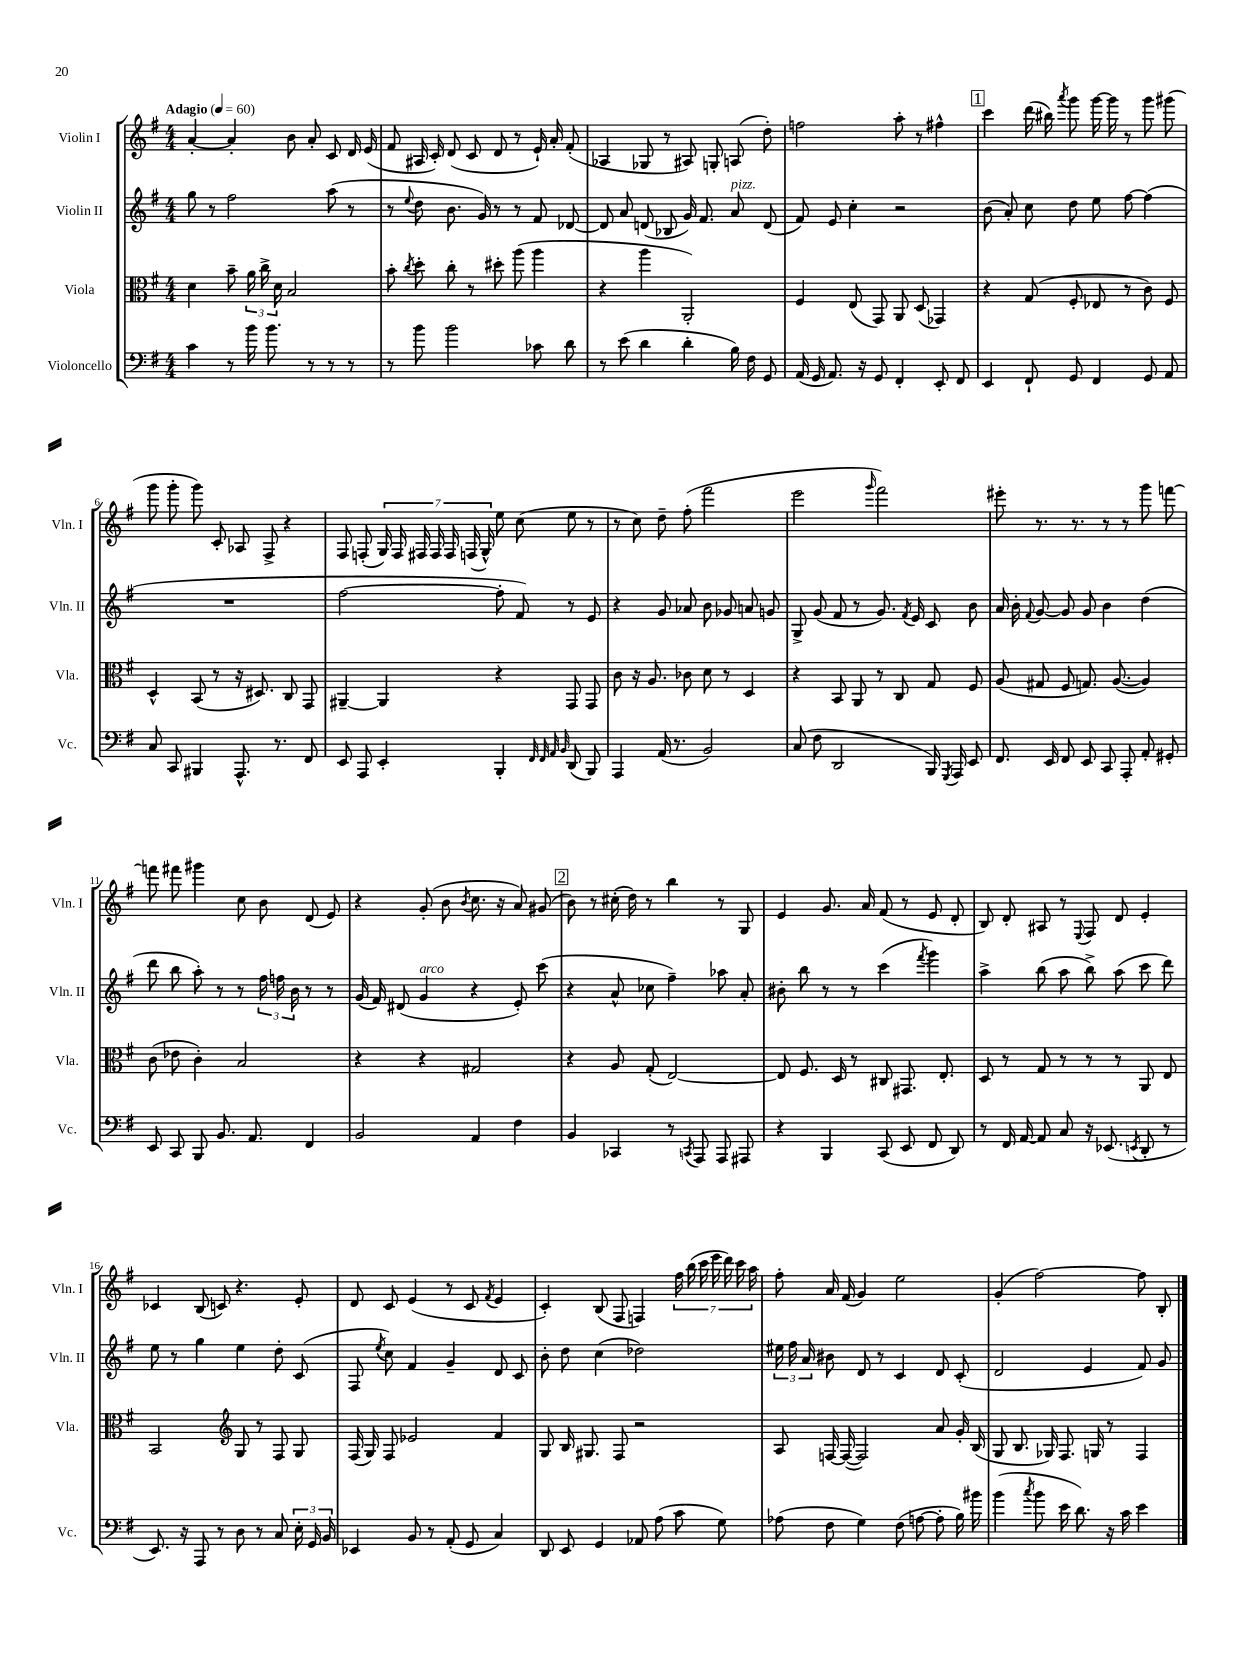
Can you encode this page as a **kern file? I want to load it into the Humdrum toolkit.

**kern	**kern	**kern	**kern
*part4	*part3	*part2	*part1
*staff4	*staff3	*staff2	*staff1
*I"Violoncello	*I"Viola	*I"Violin II	*I"Violin I
*I'Vc.	*I'Vla.	*I'Vln. II	*I'Vln. I
*clefF4	*clefC3	*clefG2	*clefG2
*k[f#]	*k[f#]	*k[f#]	*k[f#]
*M4/4	*M4/4	*M4/4	*M4/4
*MM60	*MM60	*MM60	*MM60
=1	=1	=1	=1
!	!	!	!LO:TX:a:B:t=Adagio
4c\	4d\	8gg\	[4a'/
.	.	8r	.
8r	8b~\	2ff#\	4a'/]
16b\	24a\	.	.
.	24cc^\	.	.
8.b\	.	.	.
.	24d\	.	.
.	2B/	.	8b\
8r	.	.	8a'/
8r	.	(8aa\	8c/
8r	.	8r	16d/
.	.	.	(16e/
=2	=2	=2	=2
8r	8b'\	8r	8f#/
.	8qcc/	8qqee/	.
8b\	8dd'\	8dd\	16A#X/
.	.	.	16c'/)
2b\	8cc'\	8.b\	(8d/
.	8r	.	8c/
.	.	16g/)	.
.	8dd#X'\	8r	8d/
.	(8aa\	8r	8r
8c-X\	4aa\	8f#/	16e`/)
.	.	.	16a'/
8d\	.	[8d-X/	(8f#'/
=3	=3	=3	=3
8r	4r	8d-/]	4A-X/
(8e\	.	8a/	.
4d\	4aa\	(8dn/	8G-X/
.	.	8B-X/	8r
4d'\	2AA'/)	16g/)	8A#X/)
.	.	8.f#/	.
.	.	.	8Gn'/
!	!	!LO:TX:a:i:t=pizz.	!
16B\)	.	8a/	(8An/
16F#\	.	.	.
8GG/	.	(8d/	8dd'\)
=4	=4	=4	=4
(16AA/	4F#/	8f#/)	2ffn\
16GG/	.	.	.
8.AA/)	.	8e/	.
.	(8E/	4cc'\	.
16r	.	.	.
8GG/	8GG/)	.	.
4FF#'/	8AA/	2r	8aa'\
.	(8D/	.	8r
8EE'/	4GG-X/)	.	4ff#X^^\
8FF#/	.	.	.
!!LO:REH:place=s1:t=1
=5	=5	=5	=5
4EE/	4r	(8b\	4ccc\
.	.	8a'/)	.
8FF#`/	(8G/	8cc\	(16ddd\
.	.	.	16bb#X\)
.	.	.	8qaaa/
8GG/	8F#'/	8dd\	8ggg\
4FF#/	8E-X/	8ee\	[16ggg\
.	.	.	16ggg\]
.	8r	[8ff#\	8r
8GG/	8c\)	(4ff#\]	8ggg\
8AA/	8F#/	.	(8ggg#X\
!!LO:LB:g=z
=6	=6	=6	=6
8C/	4D^^/	1r	8ggg\
8CC/	.	.	8ggg'\
4BBB#X/	(8BB/	.	8ggg\)
.	8r	.	8c'/
8.AAA^^/	16r	.	8A-X/
.	8.D#X/)	.	.
.	.	.	8F#^/
8.r	.	.	.
.	8C/	.	4r
8FF#/	8GG/	.	.
=7	=7	=7	=7
8EE/	[4AA#X~/	[2ff#\	8F#/
8AAA/	.	.	(8Fn'/
4EE'/	4AA#/]	.	28G/)
.	.	.	28F/
.	.	.	28F#X/
.	.	.	28F#/
.	.	.	28F#/
.	.	.	(28Fn/
.	.	.	28G^^/)
4BBB'/	4r	8ff#'\]	8ee\
.	.	8f#/)	(8cc\
32qqFF#/	.	.	.
32qqFF#/	.	.	.
32qqAA/	.	.	.
32qqBB/	.	.	.
(8DD/	8GG/	8r	8ee\
8BBB/)	8GG/	8e/	8r
=8	=8	=8	=8
4AAA/	8c\	4r	8r
.	16r	.	8cc\)
.	8.A/	.	.
(16AA/	.	8g/	8dd~\
8.r	.	.	.
.	8c-X\	8a-X/	(8ff#'\
2BB/)	8d\	8b\	2fff#\
.	8r	8g-X/	.
.	4D/	8an/	.
.	.	8gn/	.
=9	=9	=9	=9
(8C/	4r	8G^/	2eee\
8F#\	.	(8g/	.
2DD/	8BB/	8f#/	.
.	8AA/	8r	.
.	.	.	16qqggg/
.	8r	8.g/)	2fff#\)
.	8C/	.	.
.	.	8qf#/	.
.	.	16e/	.
16BBB/)	8G/	8c/	.
8qGGG/	.	.	.
16AAA/	.	.	.
8EE/	8F#/	8b\	.
=10	=10	=10	=10
8.FF#/	(8A/	16a/	8eee#X'\
.	.	16b'\	.
.	.	8qqf#/	.
.	8G#X/	[8g/	8.r
16EE/	.	.	.
8FF#/	8F#/	8g/]	.
.	.	.	8.r
8EE/	8.Gn/)	8g/	.
8CC/	.	4b\	8r
.	([8.A/	.	.
8AAA'/	.	.	8r
8AA'/	4A/])	(4dd\	8ggg\
8GG#X'/	.	.	[8fffn\
!!LO:LB:g=z
=11	=11	=11	=11
8EE/	(8c\	8ddd\	8fffn\]
8CC/	8e-X\	8bb\	8fff#X\
8BBB/	4c'\)	8aa'\)	4ggg#X\
8.BB/	.	8r	.
.	2B/	8r	8cc\
8.AA/	.	.	.
.	.	24ff#\	8b\
.	.	24ffn\	.
.	.	24b\	.
4FF#/	.	8r	(8d/
.	.	8r	8e/)
=12	=12	=12	=12
2BB/	4r	(16g/	4r
.	.	16f#/)	.
.	.	(8d#X/	.
!	!	!LO:TX:a:i:t=arco	!
.	4r	4g/	(8g'/
.	.	.	8b\
.	.	.	8qb/
4AA/	2G#X/	4r	8.cc\
.	.	.	16r
4F#\	.	8e'/)	8a/)
.	.	(8ccc\	(8g#X/
!!LO:REH:place=s1:t=2
=13	=13	=13	=13
4BB/	4r	4r	8b\)
.	.	.	8r
4CC-X/	8A/	8a^^/	(16cc#X'\
.	.	.	16dd\)
.	(8G'/	8cc-X\	8r
8r	[2E/)	4ff#~\)	4bb\
8qCCn/	.	.	.
8AAA/	.	.	.
8AAA/	.	8aa-X\	8r
8AAA#X/	.	8a'/	8G/
=14	=14	=14	=14
4r	8E/]	8b#X'\	4e/
.	8.F#/	8bb\	.
4BBB/	.	8r	8.g/
.	16D/	.	.
.	8r	8r	.
.	.	.	16a/
(8CC/	8C#X/	(4ccc\	(8f#/
8EE/	8.GG#X/	.	8r
.	.	8qfff#/	.
8FF#/	.	4ggg\)	8e/
.	8.E'/	.	.
8DD/)	.	.	8d'/
=15	=15	=15	=15
8r	8D/	4aa^\	8B/)
16FF#/	8r	.	8d'/
[16AA/	.	.	.
8AA/]	8G/	(8bb\	8A#X/
8C/	8r	8aa\	8r
.	.	.	8qqE/
16r	8r	8bb^\)	8F#/
(8.EE-X/	.	.	.
.	8r	(8aa\	8d/
8qEEn/	.	.	.
8DD'/	8AA/	8ccc\	4e'/
8r	8E/	8ddd\)	.
!!LO:LB:g=z
=16	=16	=16	=16
8.EE/)	2BB/	8ee\	4c-X/
.	.	8r	.
16r	.	.	.
8AAA/	.	4gg\	(8B/
8r	.	.	8cn/)
*	*clefG2	*	*
8D\	8G/	4ee\	4.r
8r	8r	.	.
8C/	8F#/	8dd'\	.
24E'\	8G/	(8c/	8e'/
24GG/	.	.	.
24BB/	.	.	.
=17	=17	=17	=17
4EE-X/	(16F#/	8F#/	8d/
.	16G/)	.	.
.	.	8qee/	.
.	8F#/	8cc\)	8c/
8BB/	2e-X/	4f#/	(4e/
8r	.	.	.
(8AA'/	.	4g~/	8r
8GG/	.	.	8c/
.	.	.	8qf#/
4C/)	4f#/	8d/	4e/
.	.	8c/	.
=18	=18	=18	=18
8DD/	8G/	8b'\	4c'/)
8EE/	16B/	8dd\	.
.	8.G#X/	.	.
4GG/	.	(4cc\	(8B/
.	8F#/	.	8F#/
8AA-X/	2r	2dd-X\)	4Fn/)
(8A\	.	.	.
8c\	.	.	28ff#\
.	.	.	(28bb\
.	.	.	28ccc\
.	.	.	28eee\
8G\)	.	.	.
.	.	.	28ddd\)
.	.	.	28ccc\
.	.	.	28aa\
=19	=19	=19	=19
(8A-X\	8A/	24ee#X\	8ff#'\
.	.	24ff#\	.
.	.	24a/	.
8F#\	[16Fn/	8b#X\	16a/
.	(16F/_	.	(16f#/
4G\)	2F/])	8d/	4g/)
.	.	8r	.
(8F#\	.	4c/	2ee\
[8An\	.	.	.
8A'\]	8a/	8d/	.
16B\)	16g'/	(8c'/	.
16b#X\	(16B/	.	.
=20	=20	=20	=20
(4b\	8G/	2d/	(4g'/
.	8.B/	.	.
8qcc/	.	.	.
8b\	.	.	[2ff#\)
.	16G-X/)	.	.
16e\	8.F#/	.	.
8.d\)	.	.	.
.	.	4e/	.
.	16Gn/	.	.
16r	8r	.	.
16c\	.	.	.
4e\	4F#/	8f#/)	8ff#\]
.	.	8g/	8B'/
==	==	==	==
*-	*-	*-	*-
